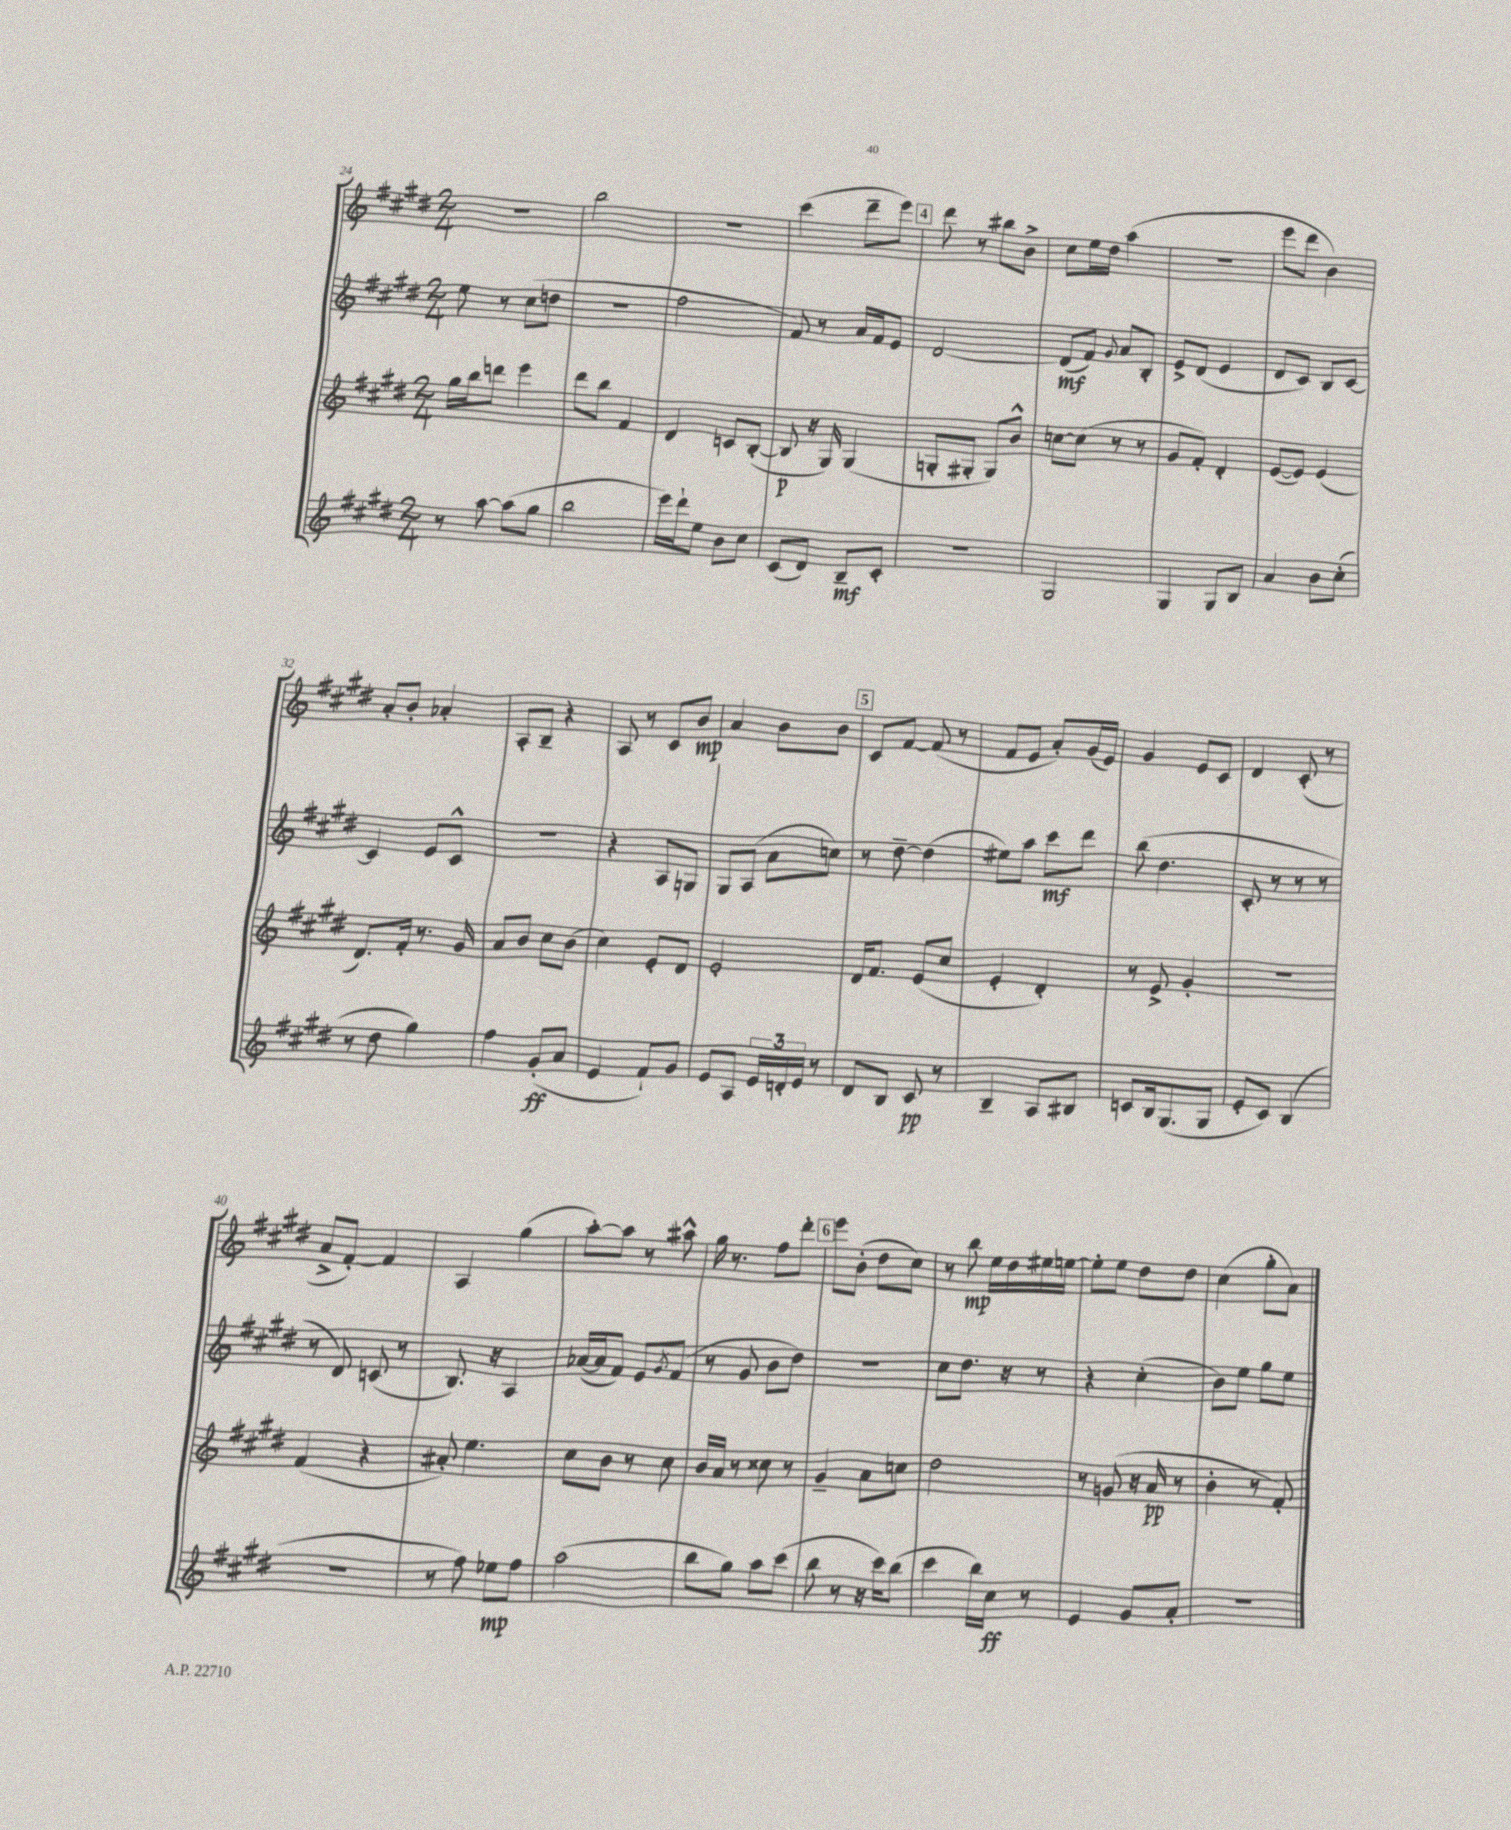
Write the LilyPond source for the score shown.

<<
\new StaffGroup <<
\new Staff = "s0" {
    \clef treble \key e \major \numericTimeSignature \time 2/4
    r2 |
    b''2 |
    R2 |
    cis'''4( dis'''8-- e'''8) |
    \mark \markup { \box "4" } dis'''8 r8 bis''8 b'8-> |
    cis''8 e''16 dis''16 a''4( |
    R2 |
    e'''8 dis'''8 b'4) |
    a'8-. b'8-. aes'4-. |
    a8-. b8-- r4 |
    a8 r8 cis'8 b'8\mp |
    a'4 b'8 b'8 |
    \mark \markup { \box "5" } cis'8 fis'8~ fis'8( r8 |
    fis'8 e'8 a'8-.) gis'16( e'16) |
    gis'4 e'8 cis'8 |
    dis'4 cis'8-.( r8 |
    a'8-> fis'8~-.) fis'4 |
    a4 gis''4( |
    a''8~-.) a''8 r8 ais''8-^ |
    gis''16 r8. fis''8 dis'''8-. |
    \mark \markup { \box "6" } e'''8 b'8-.( dis''8 cis''8) |
    r8 b''8\mp e''16 dis''16 eis''16 e''16~ |
    e''8-. e''8 dis''8 dis''8 |
    cis''4( gis''8-. a'8) \bar "|." |
}
\new Staff = "s1" {
    \clef treble \key e \major \numericTimeSignature \time 2/4
    e''8 r8 cis''8( d''8 |
    R2 |
    fis''2 |
    fis'8) r8 a'16 fis'16 e'8 |
    \mark \markup { \box "4" } dis'2~ |
    dis'8\mf( fis'8) \appoggiatura { gis'8 } a'8 b8-. |
    e'8-> dis'8( e'4 |
    dis'8 cis'8) b8 cis'8~ |
    cis'4 e'8 cis'8-^ |
    r2 |
    r4 a8 g8 |
    gis8 a8( a'8 c''8) |
    \mark \markup { \box "5" } r8 dis''8~-- dis''4( |
    eis''8) a''8 cis'''8\mf dis'''8 |
    b''8( dis''4. |
    cis'8-. r8 r8 r8 |
    r8 dis'8) c'8( r8 |
    b8.) r16 a4 |
    aes'16~( aes'16 fis'8) e'8 \acciaccatura { gis'8 } fis'8( |
    r8 gis'8 b'8 dis''8) |
    \mark \markup { \box "6" } r2 |
    cis''8 dis''8. r16 r8 |
    r4 cis''4-.( |
    b'8) e''8 gis''8 e''8 \bar "|." |
}
\new Staff = "s2" {
    \clef treble \key e \major \numericTimeSignature \time 2/4
    gis''16 b''16 d'''8 e'''4 |
    dis'''8 b''8 fis'4 |
    dis'4 c'8 b8~-.( |
    b8\p r16 gis16) gis4( |
    \mark \markup { \box "4" } g8-. gis8-. gis8) b'8-^ |
    c''8~ c''8( r8 r8 |
    gis'8 fis'8-.) dis'4-. |
    e'8~( e'8) e'4( |
    dis'8.) fis'16-. r8. gis'16 |
    a'8 b'8 cis''8 b'8( |
    cis''4) e'8-. dis'8 |
    e'2-. |
    \mark \markup { \box "5" } dis'16 fis'8. e'8( cis''8 |
    e'4-. dis'4-.) |
    r8 e'8-> gis'4-. |
    R2 |
    fis'4( r4 |
    ais'8-.) e''4. |
    cis''8 b'8 r8 cis''8 |
    b'16 a'16 r8 cisis''8 r8 |
    \mark \markup { \box "6" } gis'4-- a'8 c''8 |
    dis''2 |
    r8 g'8( r16 a'16\pp r8 |
    b'4-. r8 fis'8-.) \bar "|." |
}
\new Staff = "s3" {
    \clef treble \key e \major \numericTimeSignature \time 2/4
    r8 a''8~ a''8( gis''8 |
    b''2 |
    e'''16) dis'''16-! e''8 b'8 cis''8 |
    cis'8( dis'8) b8--\mf cis'8-. |
    \mark \markup { \box "4" } R2 |
    gis2 |
    gis4 gis8 b8 |
    a'4 b'8 cis''8-.( |
    r8 dis''8 gis''4) |
    fis''4 gis'8-.\ff( a'8 |
    e'4 fis'8-!) gis'8 |
    e'8 a8 \tuplet 3/2 { e'16 d'16-. e'16 } r8 |
    \mark \markup { \box "5" } dis'8 b8 cis'8\pp r8 |
    b4-- a8 bis8 |
    c'8 b16 gis8.( gis8 |
    e'8-. cis'8) b4( |
    R2 |
    r8 fis''8) ees''8\mp fis''8 |
    a''2( |
    b''8 gis''8) a''8 cis'''8( |
    \mark \markup { \box "6" } b''8 r8 r16 cis'''16) b''8( |
    cis'''4 b''16) cis''16\ff r8 |
    e'4 gis'8 a'8-. |
    r2 \bar "|." |
}
>>
>>
\layout { \context { \Score currentBarNumber = #24 } }
